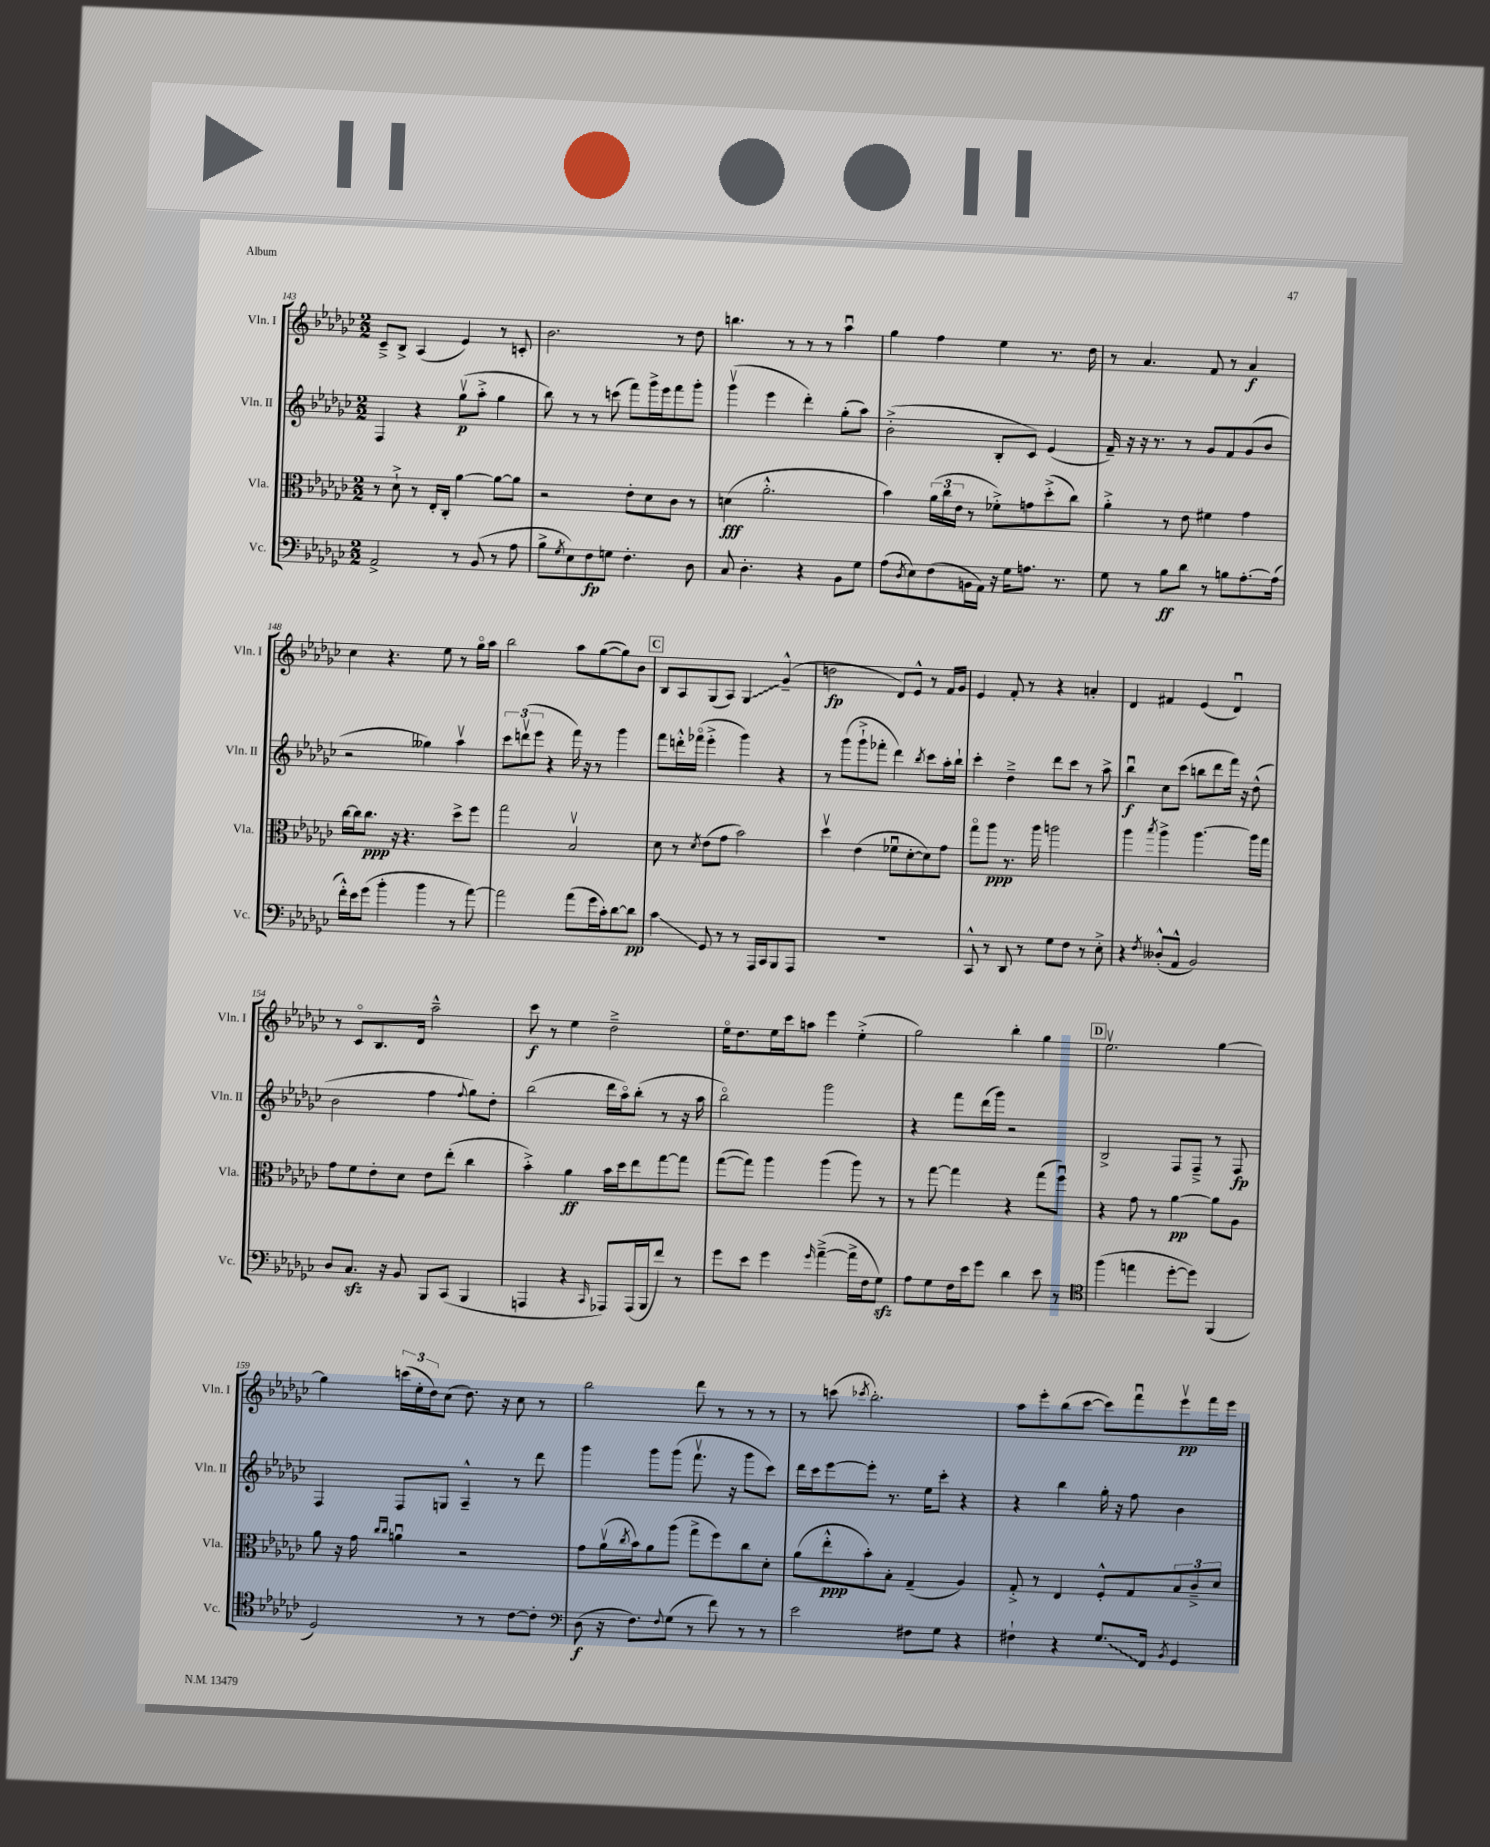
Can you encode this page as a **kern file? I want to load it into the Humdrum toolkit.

**kern	**kern	**kern	**kern
*staff4	*staff3	*staff2	*staff1
*clefF4	*clefC3	*clefG2	*clefG2
*k[b-e-a-d-g-c-]	*k[b-e-a-d-g-c-]	*k[b-e-a-d-g-c-]	*k[b-e-a-d-g-c-]
*M2/2	*M2/2	*M2/2	*M2/2
2AA-^	8r	4F	8c-~^
.	8d-`^	.	8B-^
.	8r	4r	(4A-
.	16E-'	.	.
.	16C-'	.	.
8r	[4a-	(8gg-v	4e-)
(8BB-	.	8aa-'^	.
8r	8a-_	4gg-	8r
8A-	8a-]	.	8c'
=	=	=	=
8B-^	2r	8bb-)	2.b-
8qG-	.	.	.
8E-)	.	8r	.
8F	.	8r	.
8G	.	(8ccc	.
4.F'	8e-'	8fff)	.
.	8d-	16ggg-^	.
.	.	16eee-	.
.	8c-	8fff	8r
8D-	8r	8ggg-'	8dd-
=	=	=	=
8C-	(4d	(4ggg-v	4.bb
4.D-'	.	.	.
.	2.a-'^^	4eee-	.
.	.	.	8r
4r	.	4ddd-')	8r
.	.	.	8r
8BB-	.	(8gg-'	4aa-u
8G-	.	8aa-)	.
=	=	=	=
(8A-	4b-)	(2b-'^	4gg-
8qD-	.	.	.
8E-)	.	.	.
(8F	(24a-	.	4ff
.	24cc-	.	.
.	24e-	.	.
16BB	8r	.	.
16AA-)	.	.	.
16r	8f-'^)	8B-'	4ee-
16G-	.	.	.
8.A	8g	8c-)	.
.	(8dd-'^	(4e-	8.r
8.r	.	.	.
.	8cc-)	.	.
.	.	.	16dd-
=	=	=	=
8G-	4a-'^	16f~)	8r
.	.	16r	.
8r	.	16r	4.a-
.	.	8.r	.
8B-	8r	.	.
8d-	8e-	8r	.
8r	4f#	8g-	8f
8B	.	8f	8r
[8.A-'	4g-	(8g-	4a-
.	.	8b-	.
(16A-]	.	.	.
=	=	=	=
16f'^^)	[16cc-	2r	4cc-
16e-	16cc-]	.	.
(8g-	8.cc-	.	.
4b-'	.	.	4.r
.	16r	.	.
.	4.r	.	.
4b-	.	4gg--)	.
.	.	.	8ee-
8r	8dd-^	4aa-v	8r
[8a-)	8ff	.	16gg-o
.	.	.	16aa-
=	=	=	=
2a-]	2gg-	12ccc-	2bb-
.	.	(12dddv	.
.	.	12eee-	.
.	.	4r	.
(8a-	2B-v	16fff)	8aa-
.	.	16r	.
16g-	.	8r	([8gg-
16c-')	.	.	.
[8d-	.	4ggg-	8gg-])
8d-]	.	.	8b-
=	=	=	=
4c-	8d-	8fff	8B-
.	8r	16ddd'^^	8A-
.	.	(16fff-o	.
.	8qd-	.	.
8GG-	(8e-	4eee-'^	(8G-
8r	8g-	.	8A-)
8r	2b-)	4ggg-)	4G-
16AAA-	.	.	.
16CC-	.	.	.
8BBB-	.	4r	(4g-~^^
8AAA-	.	.	.
=	=	=	=
1r	4dd-v	8r	2dd
.	.	(8ggg-	.
.	(4e-	8ggg-`^	.
.	.	8fff-'	.
.	8f-u	4ddd-)	8d-)
.	[8d-'	.	8e-^^
.	.	8qbb-	.
.	8d-])	8ccc-	8r
.	8g-	16aa-'	16f
.	.	16bb-`	16g-
=	=	=	=
8CC-^^	8gg-o	4ccc-'	4e-
8r	8aa-	.	.
8DD-	8.r	4dd-~^	8f'
8r	.	.	8r
.	16aa-	.	.
8G-	2aa	8ddd-	4r
8F	.	8ccc-	.
8r	.	8r	4a'
8E-'^	.	8aa-^	.
=	=	=	=
4r	4aa-	4bb-u	4d-
8qF	8qbb-	.	.
(8D--'^^	4aa-^	8cc-	4f#
8AA-^^	.	(8ccc-	.
2BB-)	[4.aa-	8bb	(4e-
.	.	8ddd-	.
.	.	16fff)	4d-u)
.	.	16r	.
.	16aa-]	(8dd-^^	.
.	16gg-	.	.
=	=	=	=
8D-	8g-	2b-	8r
8.C-	8f	.	8c-o
.	8e-'	.	8.B-
16r	.	.	.
8BB-	8d-	.	.
.	.	.	16d-
8BBB-	8e-	4ff	2aa-~^^
(8CC-	(8ee-'	.	.
.	.	8qqff	.
4BBB-	4cc-	8gg-)	.
.	.	8dd-'	.
=	=	=	=
4AAA	4b-'^)	(2bb-	8ccc-
.	.	.	8r
4r	4a-	.	4ee-
16qqCC-	.	.	.
8AAA-)	16b-	16ddd-	2dd-~^
.	16dd-	16aa-o)	.
(16AAA-	8ee-	(8bb-'	.
16BBB-	.	.	.
8f)	[8gg-	8r	.
8r	8gg-]	16r	.
.	.	16aa-	.
=	=	=	=
8g-	([8gg-	2bb-o)	16ee-o
.	.	.	8.dd-
8e-	8gg-])	.	.
4g-	4aa-	.	16ee-
.	.	.	16ccc-
.	.	.	8aa
16qqg-	.	.	.
([4a-~^	(4aa-	2ggg-	4eee-
16a-^]	8aa-)	.	(4ee-'^
16F	.	.	.
8G-)	8r	.	.
=	=	=	=
8A-	8r	4r	2gg-)
8G-	[8gg-	.	.
16F	4gg-]	8fff	.
16e-	.	.	.
8g-	.	(16ddd-	.
.	.	16ggg-)	.
4d-	4r	2r	4bb-'
8e-	(8gg-	.	4gg-
8r	8ffu)	.	.
=	=	=	=
*clefC4	*	*	*
(4ff	4r	2B-^	2.ee-v
4ee	8g-	.	.
.	8r	.	.
[8dd-'	[4a-	8F	.
8dd-])	.	8F~^	.
(4FF	8a-]	8r	[4gg-
.	8A-	8F	.
=	=	=	=
2D-)	8a-	4F	4gg-]
.	16r	.	.
.	16g-	.	.
.	16qqcc-	.	.
.	16qqcc-	.	.
.	4au	8F	(24ccc
.	.	.	24ee-'
.	.	.	24dd-)
.	.	8G	(8cc-
8r	2r	4A-~^^	8.dd-)
8r	.	.	.
.	.	.	16r
[8c-	.	8r	8cc-
8c-']	.	8ddd-	8r
=	=	=	=
*clefF4	*	*	*
(8D-	8g-	4ggg-	2bb-
16r	(16a-v	.	.
.	8qcc-	.	.
8.F)	16b-)	.	.
.	8a-	8ggg-	.
8qqF	.	.	.
(8G-	(8aa-	(8ggg-	.
8r	8gg-^	8.fffv	8ddd-
8f)	8ff)	.	8r
.	.	16r	.
8r	8cc-	8ggg-	8r
8r	8d-'	8ccc-)	8r
=	=	=	=
2e-	(8a-	16ddd-	8r
.	.	16ccc-	.
.	8ee-'^^	[8eee-	(8ccc
.	.	.	8qccc-
.	8b-')	8eee-']	2.bb-')
.	8B-'	8.r	.
8F#	(4G-~	.	.
.	.	16ee-	.
8G-	.	8ccc-'	.
4r	4A-)	4r	.
=	=	=	=
4F#`	8G-'^	4r	8aa-
.	8r	.	8eee-'
4r	4E-	4bb-	(8bb-
.	.	.	[8ccc-
8.G-	8F'^^	16gg-'	8ccc-])
.	.	16r	.
.	8G-	8ff	8fffu
16FF	.	.	.
8qBB-	.	.	.
4GG-	12B-	4b-	8eee-v
.	12c-~^	.	.
.	.	.	16fff
.	12d-	.	.
.	.	.	16eee-
==	==	==	==
*-	*-	*-	*-
